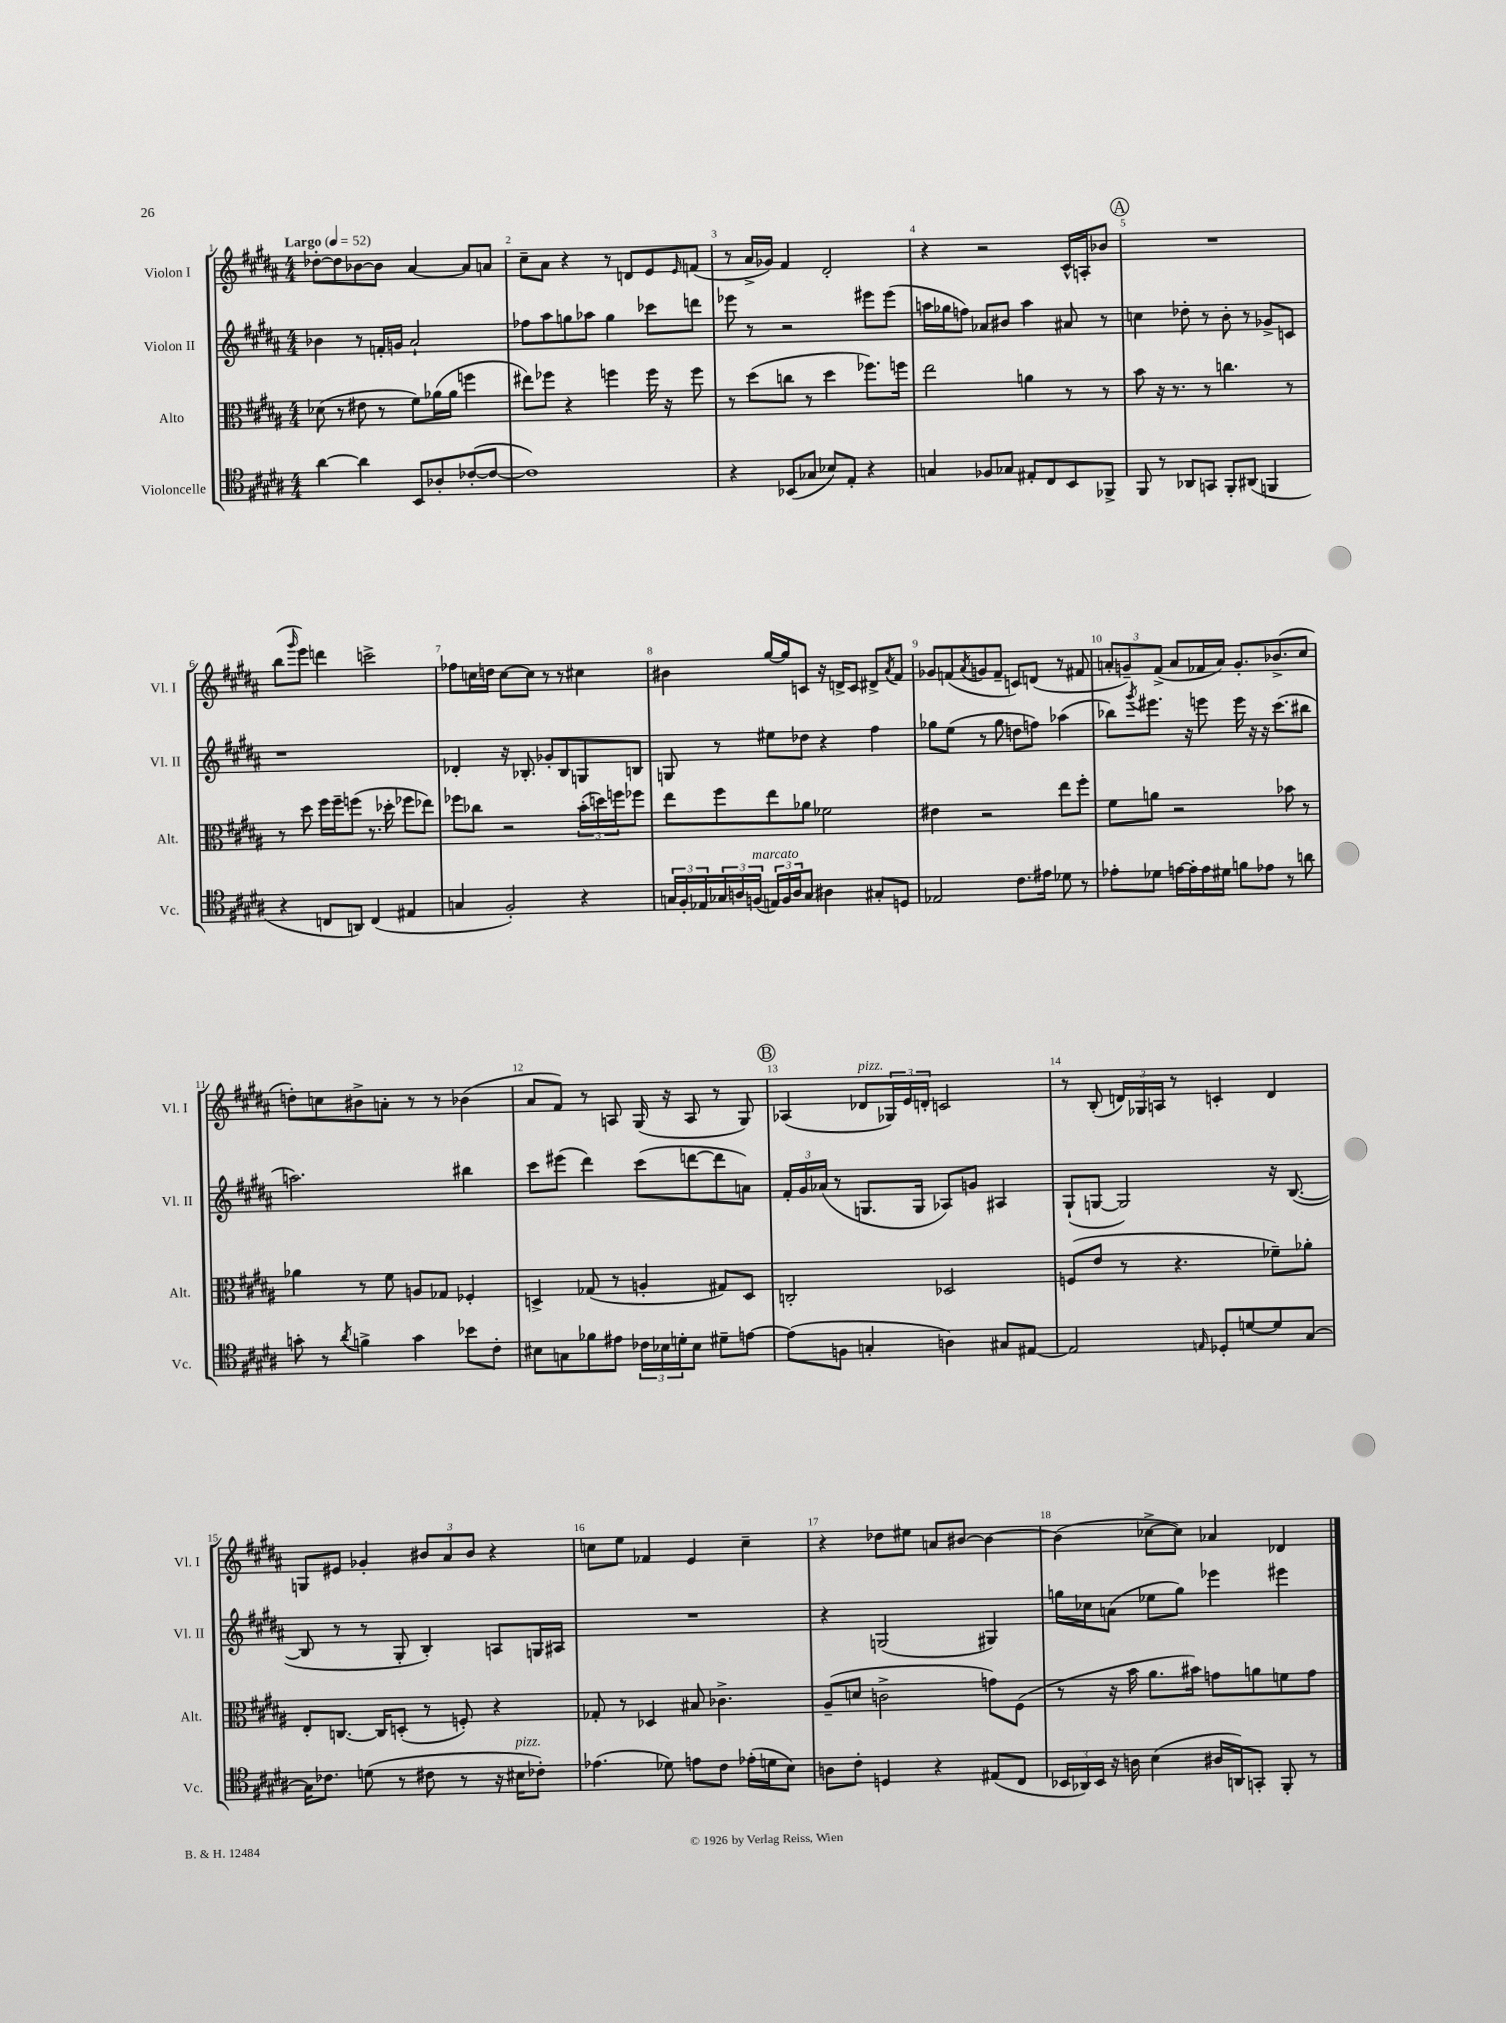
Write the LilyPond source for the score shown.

<<
\new StaffGroup <<
\new Staff = "s0" \with { instrumentName = "Violon I" shortInstrumentName = "Vl. I" } {
    \clef treble \key b \major \numericTimeSignature \time 4/4 \tempo "Largo" 4 = 52
    des''8~-. des''8 bes'8~ bes'8 ais'4~ ais'8 a'8 |
    cis''8-- ais'8 r4 r8 d'8 e'8 \grace { e'16 } f'8( |
    r8 ais'16-> ges'16) fis'4 dis'2-. |
    r4 r2 cis'16-^ a16-. bes'8 |
    \mark \markup { \circle "A" } R1 |
    b''8( \grace { gis'''16 } e'''8) d'''4 c'''2-> |
    fes''8 c''16 d''16 c''8~ c''8 r8 r8 cis''4 |
    bis'4 gis''16~ gis''16 c'8 r16 d'16-> c'8 dis'8-> \acciaccatura { ais'8 } fis'8 |
    ges'8 f'8( \acciaccatura { ais'8 } g'8 f'8-- c'8) d'8( r8 fis'8 |
    \tuplet 3/2 { a'8-. g'8--) fis'8->( } a'8 fes'16 a'16) g'8.-. bes'8.->( cis''8 |
    d''8-.) c''8 bis'8-> a'8-. r8 r8 bes'4( |
    ais'8 fis'8) r8 a8 gis16( r16 a8 r8 gis8) |
    \mark \markup { \circle "B" } aes4( des'8^\markup { \italic "pizz." } \tuplet 3/2 { ges16) e'16 d'16-. } c'2 |
    r8 b8-.( \tuplet 3/2 { d'16) ges16 a16 } r8 c'4-. d'4 |
    g8 eis'8 ges'4-. \tuplet 3/2 { bis'8 ais'8 bis'8 } r4 |
    c''8 e''8 fes'4 e'4 c''4-- |
    r4 des''8 eis''8 a'8 bis'8~ bis'4~ |
    bis'4( ces''8~-> ces''8) aes'4 des'4 \bar "|." |
}
\new Staff = "s1" \with { instrumentName = "Violon II" shortInstrumentName = "Vl. II" } {
    \clef treble \key b \major \numericTimeSignature \time 4/4
    bes'4 r8 f'16-. g'16 ais'2-! |
    fes''8 ais''8 g''8 aes''8 g''4 ces'''8 d'''8 |
    ees'''8 r8 r2 eis'''8 eis'''8( |
    a''16 ges''16 f''8) aes'8 bis'8 a''4 ais'8 r8 |
    \mark \markup { \circle "A" } c''4 des''8-. r8 b'8-. r8 ges'8-> c'8 |
    r1 |
    des'4-. r16 bes8.-. ges'8-. bes8 g8 b8 |
    g8 r8 eis''8 des''8 r4 fis''4 |
    ges''8 e''8( r8 ges''8 d''8 f''8) aes''4( |
    bes''8) \acciaccatura { gis'''8 } eis'''8. r16 e'''8 e'''16 r16 r16 cis'''8.( bis''8 |
    a''2.) bis''4 |
    cis'''8 eis'''8( dis'''4) cis'''8( d'''8~ d'''8 a'8) |
    \mark \markup { \circle "B" } \tuplet 3/2 { fis'16-. gis'16 aes'16( } r8 g8. g16 aes8) g'8 ais4 |
    gis8-!( g8~ g2) r16 b8.~( |
    b8 r8 r8 gis8-. b4-.) a8 g16 ais16 |
    R1 |
    r4 g2( gis4) |
    g''16 ces''16 a'8( ees''8 g''8) ees'''4 eis'''4 \bar "|." |
}
\new Staff = "s2" \with { instrumentName = "Alto" shortInstrumentName = "Alt." } {
    \clef alto \key b \major \numericTimeSignature \time 4/4
    des'8( r8 eis'8 r8 fis'8) aes'16( aes'16 f''4 |
    eis''8) fes''8 r4 f''4 f''16 r16 f''8 |
    r8 dis''8( c''8 r8 dis''4 fes''8.) f''16 |
    e''2 a'4 r8 r8 |
    \mark \markup { \circle "A" } b'8 r16 r8. r8 c''4. r8 |
    r8 dis''8 fis''16 fis''16-- f''8( r8. des''16-. fes''8 ees''8) |
    fes''8 ces''8 r2 \tuplet 3/2 { b'16-.( d''16) f''16 } fes''8 |
    e''8 fis''8 e''8 aes'8 fes'2 |
    eis'4 r2 e''8 fis''8-. |
    fis'8 a'8 r2 bes'8 r8 |
    aes'4 r8 fis'8 a8 ges8 fes4-. |
    d4-> ges8( r8 a4-. gis8) d8 |
    \mark \markup { \circle "B" } c2-. des2 |
    f8( e'8 r8 r4. fes'8--) aes'8-. |
    e8-. c8.~ c16 d8-.( r8 f8-.) r4 |
    ges8-. r8 des4 bis8 ces'4.-> |
    ais8--( d'8 c'2-> g'8) fis8( |
    r8 r16 b'16 ais'8. bis'16) g'8 a'8 f'8 g'8 \bar "|." |
}
\new Staff = "s3" \with { instrumentName = "Violoncelle" shortInstrumentName = "Vc." } {
    \clef tenor \key b \major \numericTimeSignature \time 4/4
    ais'4~ ais'4 b,8 aes8-. ces'8~-.( ces'8~ |
    ces'1) |
    r4 bes,8( ges8 bes8) e8-. r4 |
    g4 fes8 ges8 eis8-. cis8 b,8 fes,8-> |
    \mark \markup { \circle "A" } fis,8 r8 aes,8 g,8 fis,8-. ais,8( f,4 |
    r4 c8 a,8) c4( eis4 |
    g4 fis2-.) r4 |
    \tuplet 3/2 { g16 fis16-. ees16 } \tuplet 3/2 { ges16 a16 f16^\markup { \italic "marcato" }( } \tuplet 3/2 { e16) f16 a16 } ges8 ais4 gis8-. d8 |
    ees2 cis'8. eis'16 des'8 r8 |
    ees'8-. des'8 e'16~ e'16-. e'16 dis'16 f'8 ees'8 r8 a'8 |
    g'8-. r8 \acciaccatura { ais'8 } f'4-> g'4 bes'8 cis'8-. |
    bis8 g8 fes'8 eis'8 \tuplet 3/2 { ces'16 bes16 d'16-. } bes8 dis'8-- e'8~ |
    \mark \markup { \circle "B" } e'8( f8 g4-. a4) gis8 eis8~ |
    eis2 \grace { e16 } des8-. d'8~ d'8 gis8~ |
    gis16 ces'8. d'8( r8 cis'8 r8 r16 bis16^\markup { \italic "pizz." } ces'8-.) |
    ees'4.( des'8) e'8 cis'8 ees'16-.( d'16 b8) |
    a8 cis'8-. d4 r4 eis8( cis8 |
    \tuplet 3/2 { bes,16 aes,16) bes,16 } r16 a16 b4( ais16 a,16) g,8-. fis,8-. r8 \bar "|." |
}
>>
>>
\layout { \context { \Score \override BarNumber.break-visibility = ##(#f #t #t) barNumberVisibility = #all-bar-numbers-visible } }
